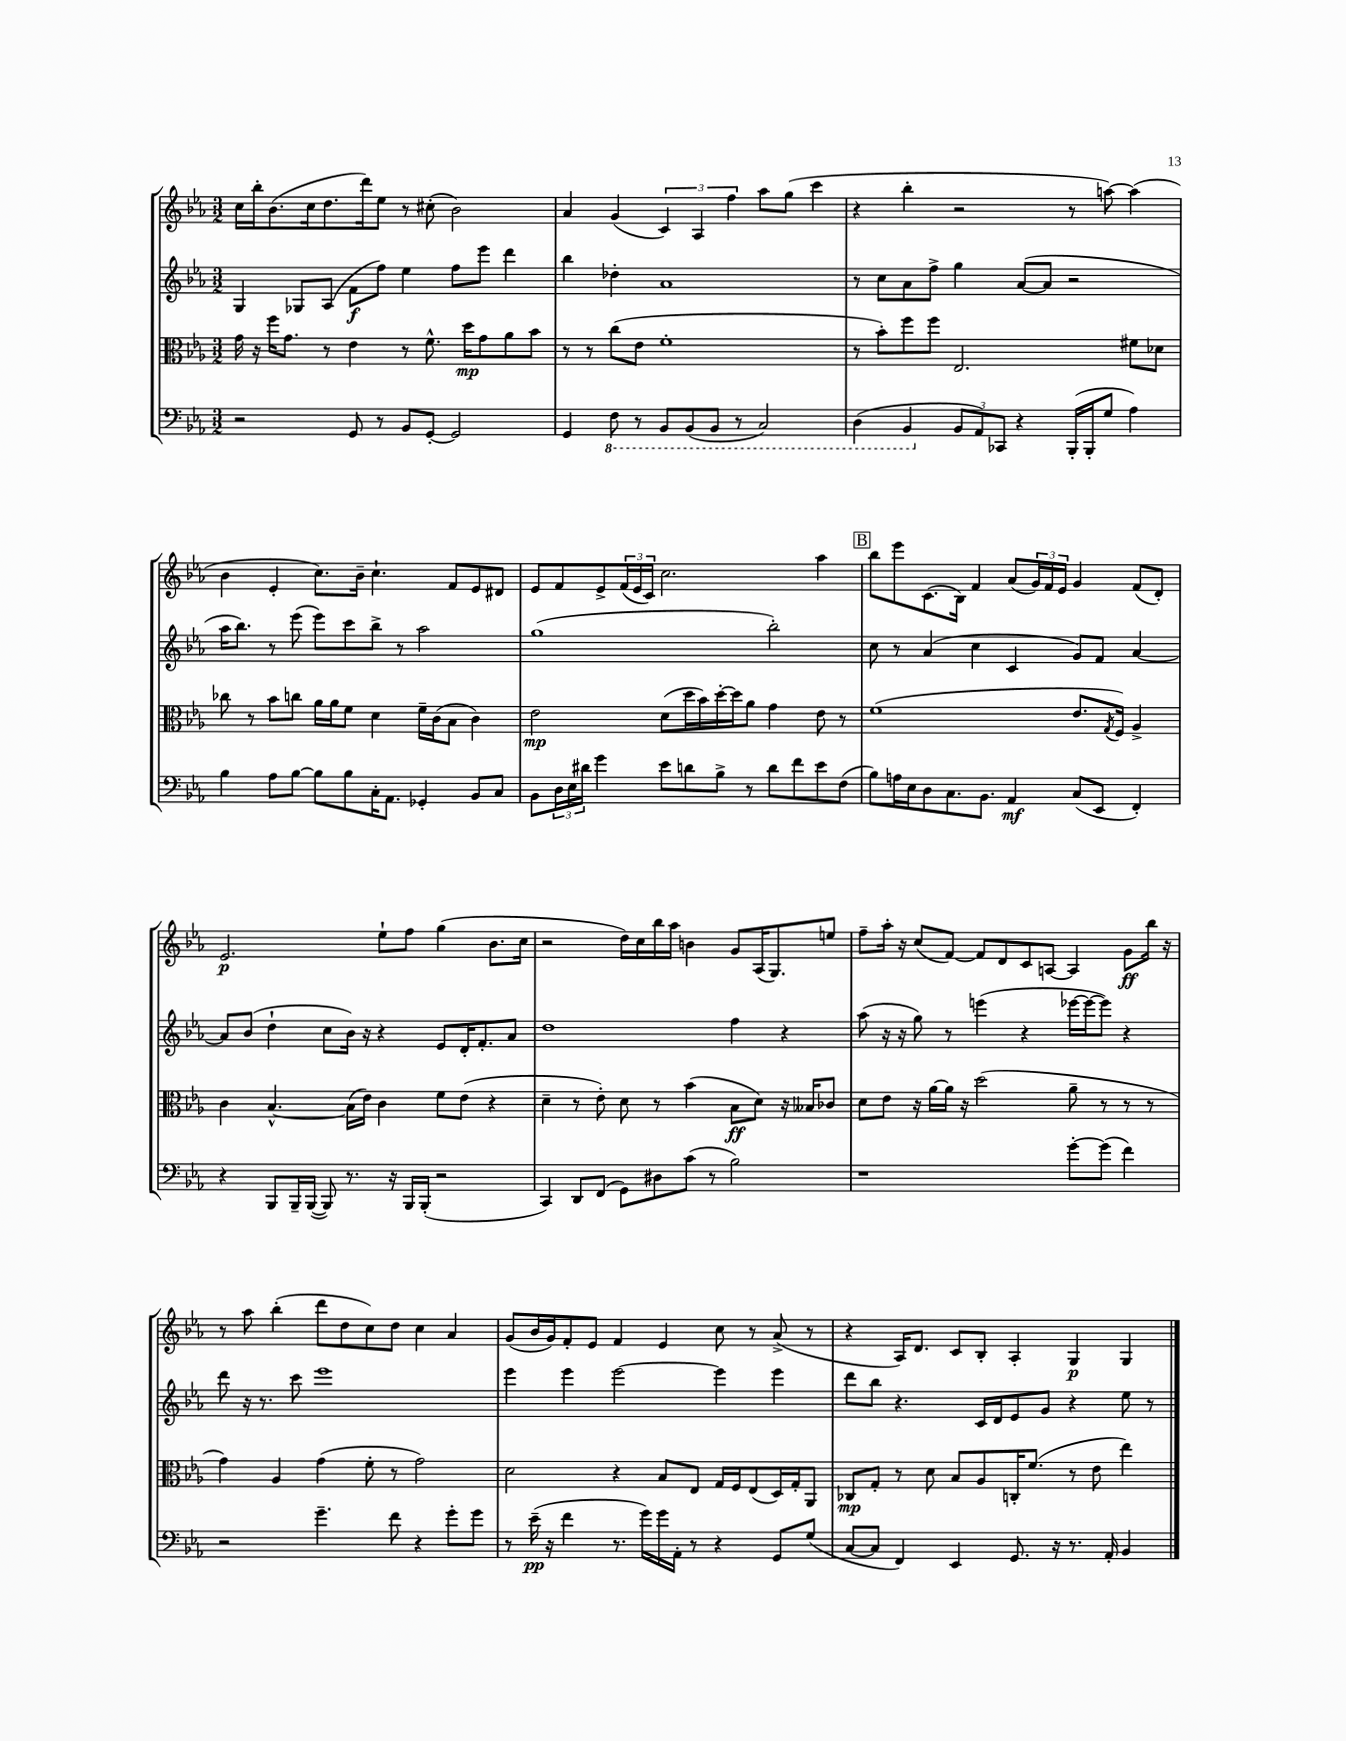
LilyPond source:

<<
\new StaffGroup <<
\new Staff = "s0" {
    \clef treble \key ees \major \numericTimeSignature \time 3/2
    c''16 bes''16-. bes'8.( c''16 d''8. d'''16) ees''8 r8 cis''8-.( bes'2) |
    aes'4 g'4( \tuplet 3/2 { c'4) aes4 f''4 } aes''8 g''8( c'''4 |
    r4 bes''4-. r2 r8 a''8~) a''4( |
    bes'4 ees'4-. c''8.) bes'16-- c''4.-! f'8 ees'8 dis'8 |
    ees'8 f'8 ees'8-> \tuplet 3/2 { f'16( ees'16 c'16) } c''2. aes''4 |
    \mark \markup { \box "B" } bes''8 ees'''8 c'8.( bes16) f'4 aes'8( \tuplet 3/2 { g'16) f'16 ees'16 } g'4 f'8( d'8-.) |
    ees'2.\p ees''8-! f''8 g''4( bes'8. c''16 |
    r2 d''16) c''16 bes''16 aes''16 b'4 g'8 aes16( g8.) e''8 |
    f''8-- aes''16-. r16 c''8( f'8~) f'8 d'8 c'8 a8~ a4 g'8\ff bes''16 r16 |
    r8 aes''8 bes''4-.( d'''8 d''8 c''8) d''8 c''4 aes'4 |
    g'8( bes'16 g'16) f'8-. ees'8 f'4 ees'4 c''8 r8 aes'8->( r8 |
    r4 aes16) d'8. c'8 bes8-. aes4-. g4\p g4 \bar "|." |
}
\new Staff = "s1" {
    \clef treble \key ees \major \numericTimeSignature \time 3/2
    g4 ges8 aes8( f'8\f f''8) ees''4 f''8 ees'''8 d'''4 |
    bes''4 des''4-. aes'1 |
    r8 c''8 aes'8 f''8-> g''4 aes'8~( aes'8 r2 |
    aes''16 bes''8.) r8 ees'''8( ees'''8) c'''8 bes''8-> r8 aes''2 |
    g''1( bes''2-.) |
    \mark \markup { \box "B" } c''8 r8 aes'4( c''4 c'4 g'8) f'8 aes'4~ |
    aes'8 bes'8( d''4-! c''8 bes'16) r16 r4 ees'8 d'16-. f'8.-. aes'8 |
    d''1 f''4 r4 |
    aes''8( r16 r16 g''8) r8 e'''4( r4 ees'''16~ ees'''16~ ees'''8) r4 |
    d'''8 r16 r8. c'''8 ees'''1 |
    ees'''4 ees'''4 ees'''2~ ees'''4 ees'''4 |
    d'''8 bes''8 r4. c'16 d'16 ees'8 g'8 r4 ees''8 r8 \bar "|." |
}
\new Staff = "s2" {
    \clef alto \key ees \major \numericTimeSignature \time 3/2
    g'16 r16 f''16 g'8. r8 ees'4 r8 f'8.-^ d''16\mp g'8 aes'8 bes'8 |
    r8 r8 c''8( ees'8 f'1-. |
    r8 bes'8-.) f''8 f''8 ees2. fis'8 des'8 |
    ces''8 r8 bes'8 c''8 aes'16 aes'16 f'8 d'4 f'16-- c'16( bes8 c'4) |
    ees'2\mp d'8( d''16 bes'16) d''16~-. d''16 aes'8 g'4 ees'8 r8 |
    \mark \markup { \box "B" } f'1( ees'8. \acciaccatura { g8 } f16) aes4-> |
    c'4 bes4.~-^ bes16( ees'16) c'4 f'8 ees'8( r4 |
    d'4-- r8 ees'8-.) d'8 r8 bes'4( bes8\ff d'8) r16 beses16 ces'8 |
    d'8 ees'8 r16 aes'16~ aes'16 r16 d''2( aes'8-- r8 r8 r8 |
    g'4) aes4 g'4( f'8-. r8 g'2) |
    d'2 r4 bes8 ees8 g16 f16 ees8( d16) g16-. aes,8 |
    ces8\mp g8-. r8 d'8 bes8 aes8 c16-. f'8.( r8 ees'8 ees''4) \bar "|." |
}
\new Staff = "s3" {
    \clef bass \key ees \major \numericTimeSignature \time 3/2
    r2 g,8 r8 bes,8 g,8~-. g,2 |
    g,4 \ottava #-1 f,8 r8 bes,,8 bes,,8( bes,,8 r8 c,2) |
    d,4( bes,,4 \ottava #0 \tuplet 3/2 { bes,8 aes,8) ces,8 } r4 bes,,16-.( bes,,16-. g8 aes4) |
    bes4 aes8 bes8~ bes8 bes8 c16-. aes,8. ges,4-. bes,8 c8 |
    bes,8 \tuplet 3/2 { d16 ees16 dis'16 } g'4 ees'8 d'8 bes8-> r8 d'8 f'8 ees'8 f8( |
    \mark \markup { \box "B" } bes8) a16 ees16 d8 c8. bes,8. aes,4\mf c8( ees,8 f,4-.) |
    r4 bes,,8 bes,,16-- bes,,16~( bes,,8) r8. r16 bes,,16 bes,,16-.( r2 |
    c,4) d,8 f,8( g,8) dis8 c'8( r8 bes2) |
    r1 g'8~-. g'8( f'4) |
    r2 g'4.-- f'8 r4 g'8-. g'8 |
    r8 ees'16--\pp( r16 f'4 r8. g'16) g'16 aes,16-. r8 r4 g,8 g8( |
    c8~ c8 f,4) ees,4 g,8. r16 r8. aes,16-. bes,4 \bar "|." |
}
>>
>>
\layout { \context { \Score \remove "Bar_number_engraver" } }
